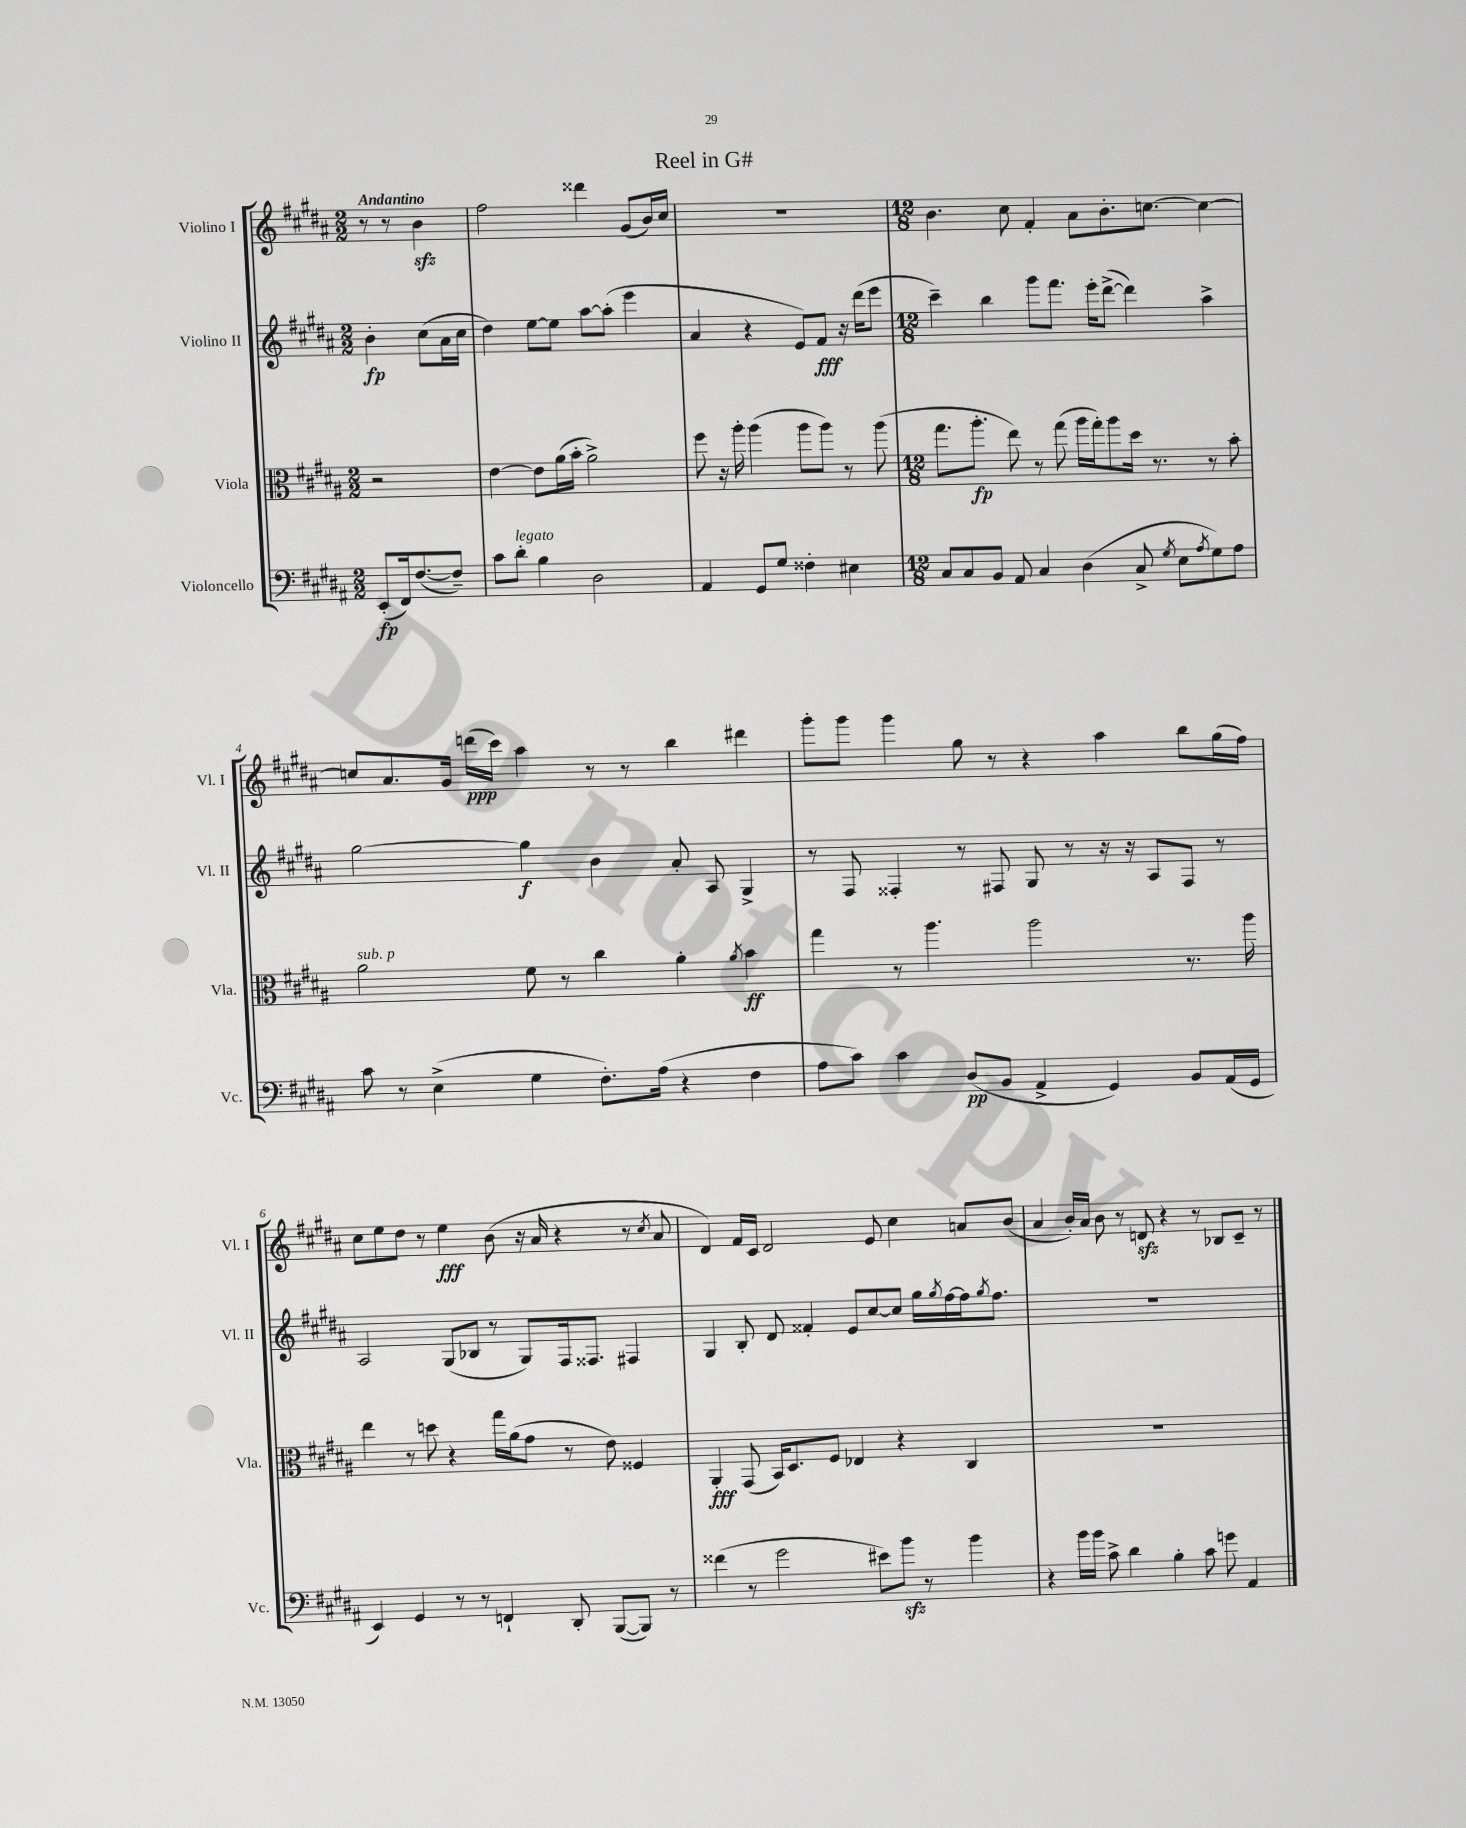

**kern	**dynam	**kern	**dynam	**kern	**dynam	**kern	**dynam
*part4	*part4	*part3	*part3	*part2	*part2	*part1	*part1
*staff4	*staff4	*staff3	*staff3	*staff2	*staff2	*staff1	*staff1
*I"Violoncello	*	*I"Viola	*	*I"Violino II	*	*I"Violino I	*
*I'Vc.	*	*I'Vla.	*	*I'Vl. II	*	*I'Vl. I	*
*clefF4	*	*clefC3	*	*clefG2	*	*clefG2	*
*k[f#c#g#d#a#]	*	*k[f#c#g#d#a#]	*	*k[f#c#g#d#a#]	*	*k[f#c#g#d#a#]	*
*M2/2	*	*M2/2	*	*M2/2	*	*M2/2	*
=	=	=	=	=	=	=	=
!	!	!	!	!	!	!LO:TX:a:B:t=Andantino	!
(8EE'/L	fp	2r	.	4b'\	fp	8r	.
16FF#/k)	.	.	.	.	.	8r	.
([8.F#/	.	.	.	.	.	.	.
.	.	.	.	(8cc#\L	.	4bzz\	.
8F#~/J])	.	.	.	16a#\L	.	.	.
.	.	.	.	16cc#\JJ	.	.	.
=1	=1	=1	=1	=1	=1	=1	=1
8c#\L	.	[4e\	.	4dd#\)	.	2ff#\	.
!LO:TX:a:i:t=legato	!	!	!	!	!	!	!
8d#'\J	.	.	.	.	.	.	.
4B\	.	8e\L]	.	[8ee\L	.	.	.
.	.	(16a#\L	.	8ee\J]	.	.	.
.	.	16b'\JJ	.	.	.	.	.
2D#\	.	2a#^\)	.	[8aa#\L	.	4ddd##X\	.
.	.	.	.	(8aa#'\J]	.	.	.
.	.	.	.	4eee\	.	(8g#/L	.
.	.	.	.	.	.	16b/L)	.
.	.	.	.	.	.	16cc#/JJ	.
=2	=2	=2	=2	=2	=2	=2	=2
4AA#/	.	8ff#\	.	4a#/	.	1r	.
.	.	16r	.	.	.	.	.
.	.	16aa#'\	.	.	.	.	.
8GG#/L	.	(4aa#\	.	4r	.	.	.
8G#/J	.	.	.	.	.	.	.
4F##X'\	.	8aa#\L	.	8e/L)	.	.	.
.	.	8aa#\J)	.	8f#/J	fff	.	.
4E#X\	.	8r	.	16r	.	.	.
.	.	.	.	(16ddd#\KL	.	.	.
.	.	(8aa#\	.	8eee\J	.	.	.
=3	=3	=3	=3	=3	=3	=3	=3
*M12/8	*	*M12/8	*	*M12/8	*	*M12/8	*
8C#/L	.	8.gg#\L	.	4ccc#~\)	.	4.b\	.
8C#/	.	.	.	.	.	.	.
.	.	8.aa#'\J	fp	.	.	.	.
8BB/J	.	.	.	4bb\	.	.	.
8AA#/	.	8ee\)	.	.	.	8cc#\	.
4C#/	.	8r	.	8ggg#\L	.	4f#'/	.
.	.	(8gg#\	.	8.fff#\J	.	.	.
(4D#\	.	16aa#\LL	.	.	.	8a#\L	.
.	.	16gg#'\J)	.	16eee'\KL	.	.	.
.	.	8aa#\	.	([8ddd#^\J	.	8.b'\	.
8C#^/	.	16dd#\Jk	.	4ddd#\])	.	.	.
.	.	8.r	.	.	.	[8.ccn\J	.
8qG#/	.	.	.	.	.	.	.
8E\L	.	.	.	.	.	.	.
8qA#/	.	.	.	.	.	.	.
8G#\)	.	8r	.	4aa#^\	.	4cc\_	.
8A#\J	.	8b'\	.	.	.	.	.
!!LO:LB:g=z
=4	=4	=4	=4	=4	=4	=4	=4
!	!	!LO:TX:a:i:t=sub. p	!	!	!	!	!
8c#\	.	2a#\	.	[2gg#\	.	8ccn/L]	.
8r	.	.	.	.	.	8.a#/	.
(4E^\	.	.	.	.	.	.	.
.	.	.	.	.	.	16g#/Jk	.
.	.	.	.	.	.	(16dddn\LL	ppp
.	.	.	.	.	.	16ccc#\JJ)	.
4G#\	.	8f#\	.	4gg#\]	f	4aa#\	.
.	.	8r	.	.	.	.	.
8.F#'\L)	.	4cc#\	.	4b\	.	8r	.
.	.	.	.	.	.	8r	.
(16A#\Jk	.	.	.	.	.	.	.
4r	.	4a#'\	.	8a#'/	.	4bb\	.
.	.	.	.	8A#/	.	.	.
.	.	8qa#/	.	.	.	.	.
4F#\	.	4b\	ff	4G#^/	.	4ddd#X\	.
=5	=5	=5	=5	=5	=5	=5	=5
8A#\L	.	4gg#\	.	8r	.	8ggg#'\L	.
8c#\J)	.	.	.	8F#/	.	8ggg#\J	.
4c#\	.	8r	.	4F##X'/	.	4ggg#\	.
.	.	4.aa#\	.	.	.	.	.
(8D#/L	pp	.	.	8r	.	8gg#\	.
8BB/J	.	.	.	8F#X/	.	8r	.
4AA#^/	.	2aa#\	.	8G#/	.	4r	.
.	.	.	.	8r	.	.	.
4GG#/)	.	.	.	16r	.	4aa#\	.
.	.	.	.	16r	.	.	.
.	.	.	.	8A#/L	.	.	.
8BB/L	.	8.r	.	8F#/J	.	8bb\L	.
(16AA#/L	.	.	.	8r	.	(16gg#\L	.
16GG#/JJ	.	16aa#\	.	.	.	16ff#\JJ)	.
!!LO:LB:g=z
=6	=6	=6	=6	=6	=6	=6	=6
4EE/)	.	4ee\	.	2A#/	.	8cc#\L	.
.	.	.	.	.	.	8ee\	.
4GG#/	.	8r	.	.	.	8dd#\J	.
.	.	8ddn\	.	.	.	8r	.
8r	.	4r	.	(8G#/L	.	4ee\	fff
8r	.	.	.	8B-X/J	.	.	.
4FFn`/	.	16gg#\LL	.	8r	.	(8b\	.
.	.	(16a#\J	.	.	.	.	.
.	.	8g#\J	.	8G#/L)	.	16r	.
.	.	.	.	.	.	16a#/	.
8DD#'/	.	8r	.	16F#/k	.	4r	.
.	.	.	.	8.F##X/J	.	.	.
([8BBB/L	.	8e\)	.	.	.	.	.
8BBB/J])	.	4F##X/	.	4F#X/	.	8r	.
.	.	.	.	.	.	8qcc#/	.
8r	.	.	.	.	.	8a#/	.
=7	=7	=7	=7	=7	=7	=7	=7
(4f##X\	.	4AA#'/	fff	4G#/	.	4d#/)	.
8r	.	(8GG#/	.	8B'/	.	16f#/LL	.
.	.	.	.	.	.	16c#/JJ	.
2g#\	.	16BB/KL)	.	8d#/	.	2d#/	.
.	.	8.D#/	.	.	.	.	.
.	.	.	.	4f##X'/	.	.	.
.	.	8F#/J	.	.	.	.	.
.	.	4E-X/	.	8e/L	.	.	.
8e#X\L)	.	.	.	[8cc#/	.	8e/	.
8bzz\J	.	4r	.	8cc#/J]	.	4cc#\	.
8r	.	.	.	16gg#\LL	.	.	.
.	.	.	.	8qgg#/	.	.	.
.	.	.	.	[16ff#\	.	.	.
4b\	.	4C#/	.	16ff#\J]	.	8an/L	.
.	.	.	.	8qgg#/	.	.	.
.	.	.	.	8.ff#\J	.	.	.
.	.	.	.	.	.	(8b/J	.
=8	=8	=8	=8	=8	=8	=8	=8
4r	.	1.r	.	1.r	.	4a#/	.
16b\LL	.	.	.	.	.	16b'/LL)	.
16b\JJ	.	.	.	.	.	16a#/JJ	.
8c#^\	.	.	.	.	.	8b\	.
4d#\	.	.	.	.	.	8r	.
.	.	.	.	.	.	8dnzz/	.
4B'\	.	.	.	.	.	4r	.
8c#\	.	.	.	.	.	8r	.
8gn\	.	.	.	.	.	8B-X/L	.
4AA#/	.	.	.	.	.	8c#~/J	.
.	.	.	.	.	.	8r	.
==	==	==	==	==	==	==	==
*-	*-	*-	*-	*-	*-	*-	*-
